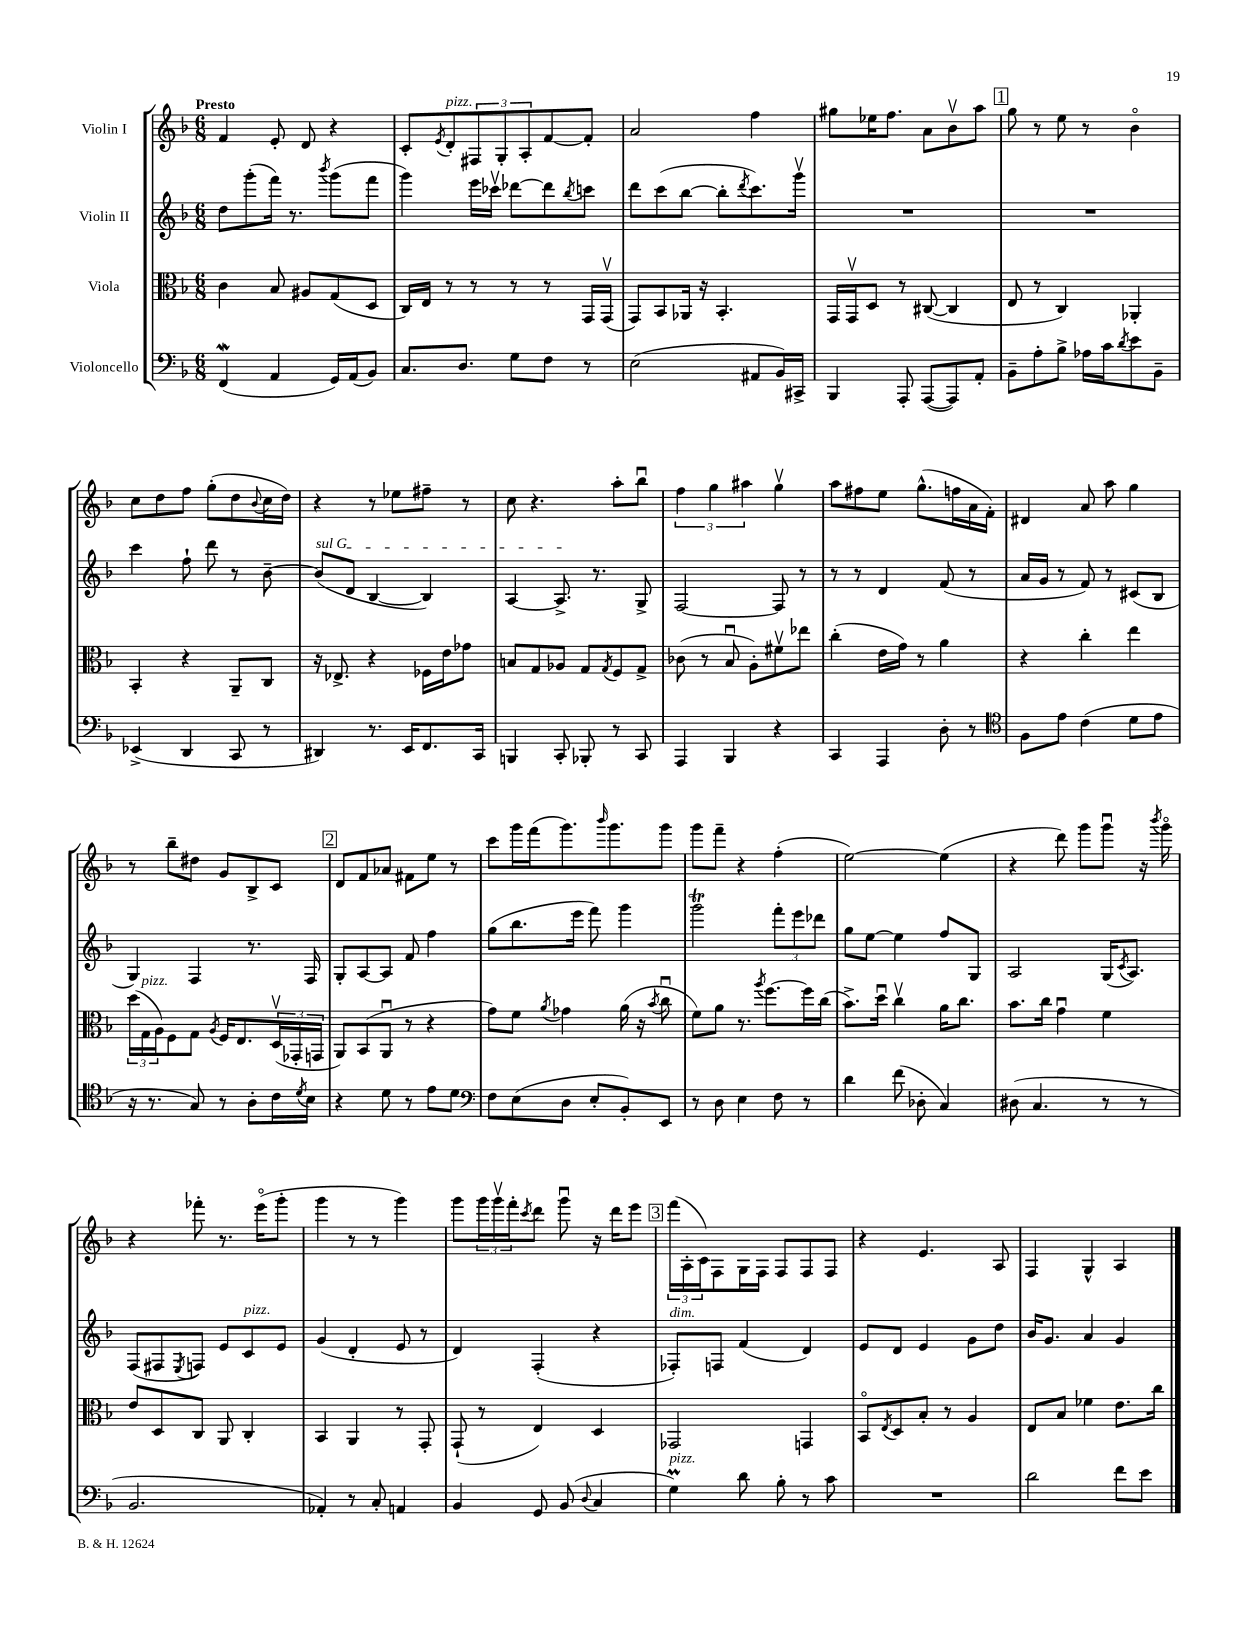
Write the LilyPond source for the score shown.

<<
\new StaffGroup <<
\new Staff = "s0" \with { instrumentName = "Violin I" } {
    \clef treble \key f \major \numericTimeSignature \time 6/8 \tempo "Presto"
    f'4 e'8-. d'8 r4 |
    c'8-. \acciaccatura { e'8 } d'8-.^\markup { \italic "pizz." } \tuplet 3/2 { fis8 g8-. a8-. } f'8~ f'8-. |
    a'2 f''4 |
    gis''8 ees''16 f''8. a'8 bes'8\upbow a''8 |
    \mark \markup { \box "1" } g''8 r8 e''8 r8 bes'4\flageolet |
    c''8 d''8 f''8 g''8-.( d''8 \appoggiatura { bes'8 } c''16 d''16) |
    r4 r8 ees''8 fis''8-- r8 |
    c''8 r4. a''8-. bes''8\downbow |
    \tuplet 3/2 { f''4 g''4 ais''4 } g''4\upbow |
    a''8 fis''8 e''8 g''8.-^( f''16 a'16 f'16-.) |
    dis'4 a'8 a''8 g''4 |
    r8 bes''8-- dis''8 g'8 bes8-> c'8 |
    \mark \markup { \box "2" } d'8 f'8 aes'8 fis'8 e''8 r8 |
    c'''8 g'''16 f'''16( g'''8.) \grace { bes'''16 } g'''8. g'''8 |
    g'''8 f'''8-- r4 f''4-.( |
    e''2~) e''4( |
    r4 d'''8) g'''8 g'''8\downbow r16 \acciaccatura { bes'''8 } g'''16\flageolet |
    r4 fes'''8-. r8. e'''16\flageolet( g'''8-. |
    g'''4 r8 r8 g'''4) |
    g'''8 \tuplet 3/2 { g'''16 g'''16\upbow f'''16-. } \acciaccatura { c'''8 } d'''8 g'''8\downbow r16 d'''16 e'''8 |
    \mark \markup { \box "3" } \tuplet 3/2 { f'''16( a16-. c'16) } f8 g16 f16 f8 f8 f8 |
    r4 e'4. a8 |
    f4 g4-^ a4 \bar "|." |
}
\new Staff = "s1" \with { instrumentName = "Violin II" } {
    \clef treble \key f \major \numericTimeSignature \time 6/8
    d''8 g'''8-.( f'''16) r8. \acciaccatura { bes'''8 } g'''8( f'''8 |
    g'''4) e'''16 ces'''16\upbow des'''8~ des'''8 \acciaccatura { bes''8 } c'''8 |
    d'''8 c'''8( bes''8~ bes''8-. \acciaccatura { d'''8 } c'''8.) g'''16\upbow |
    R2. |
    \mark \markup { \box "1" } R2. |
    c'''4 f''8-! d'''8 r8 bes'8~-- |
    \once \override TextSpanner.bound-details.left.text = \markup { \italic "sul G" } bes'8\startTextSpan( d'8 bes4~ bes4) |
    a4~ a8.->\stopTextSpan r8. g8-> |
    f2~ f8 r8 |
    r8 r8 d'4 f'8( r8 |
    a'16 g'16 r8 f'8) r8 cis'8( bes8 |
    g4) f4 r8. f16 |
    \mark \markup { \box "2" } g8-. a8~ a8 f'8 f''4 |
    g''8( bes''8. e'''16 f'''8) g'''4 |
    g'''2\trill \tuplet 3/2 { f'''8-. e'''8 des'''8 } |
    g''8 e''8~ e''4 f''8 g8 |
    a2 g16( \acciaccatura { c'8 } a8.) |
    f8( fis8 \acciaccatura { e8 } f8) e'8 c'8^\markup { \italic "pizz." } e'8 |
    g'4( d'4-. e'8 r8 |
    d'4) f4-.( r4 |
    \mark \markup { \box "3" } fes8-.^\markup { \italic "dim." }) f8 f'4( d'4) |
    e'8 d'8 e'4 g'8 d''8 |
    bes'16 g'8. a'4 g'4 \bar "|." |
}
\new Staff = "s2" \with { instrumentName = "Viola" } {
    \clef alto \key f \major \numericTimeSignature \time 6/8
    c'4 bes8 ais8 g8( d8 |
    c16) e16 r8 r8 r8 r8 g,16 g,16\upbow( |
    g,8) bes,8 aes,16 r16 bes,4.-. |
    g,16 g,16\upbow d8 r8 cis8~( cis4 |
    \mark \markup { \box "1" } e8 r8 c4) aes,4-. |
    bes,4-. r4 a,8-- c8 |
    r16 ees8.-> r4 fes16 e'16 ges'8 |
    b8 g8 aes8 g8 \acciaccatura { g8 } f8 g8-> |
    ces'8( r8 bes8\downbow a8-.) fis'8\upbow ees''8 |
    c''4-.( e'16 g'16) r8 a'4 |
    r4 c''4-. e''4 |
    \tuplet 3/2 { d''16( g16^\markup { \italic "pizz." } a16) } f8 g8 \acciaccatura { a8 } f16 e8. \tuplet 3/2 { d16\upbow( ges,16-. g,16 } |
    \mark \markup { \box "2" } a,8) bes,8( a,8\downbow r8 r4 |
    g'8) f'8 \acciaccatura { a'8 } ges'4 a'16( r16 \acciaccatura { bes'8 } c''8\downbow |
    f'8) a'8 r8. \acciaccatura { a''8 } f''8.~ f''16 c''16( |
    bes'8.->) d''16\downbow c''4\upbow a'16 c''8. |
    bes'8. c''16 g'4\downbow f'4 |
    e'8 d8 c8 a,8 c4-. |
    bes,4 a,4 r8 g,8-. |
    g,8-!( r8 e4) d4 |
    \mark \markup { \box "3" } ges,2 g,4 |
    bes,8\flageolet \acciaccatura { e8 } d8 bes8-. r8 a4 |
    e8 bes8 fes'4 e'8. c''16 \bar "|." |
}
\new Staff = "s3" \with { instrumentName = "Violoncello" } {
    \clef bass \key f \major \numericTimeSignature \time 6/8
    f,4\mordent( a,4 g,16) a,16( bes,8) |
    c8. d8. g8 f8 r8 |
    e2( ais,8 bes,16) cis,16-> |
    bes,,4 a,,8-. a,,8~( a,,8) a,8-. |
    \mark \markup { \box "1" } bes,8-- a8-. bes8-> aes16 c'16 \acciaccatura { d'8 } e'8 bes,8-- |
    ees,4->( d,4 c,8 r8 |
    dis,4) r8. e,16 f,8. c,16 |
    b,,4 c,8-. bes,,8-. r8 c,8 |
    a,,4 bes,,4 r4 |
    c,4 a,,4 d8-. r8 |
    \clef tenor f8 e'8 c'4( d'8 e'8 |
    r16 r8. g8) r8 a8-. c'16 \acciaccatura { d'8 } bes16 |
    \mark \markup { \box "2" } r4 d'8 r8 e'8 d'8 |
    \clef bass f8 e8( d8 e8-. bes,8-.) e,8 |
    r8 d8 e4 f8 r8 |
    d'4 f'8( des8-. c4) |
    dis8( c4. r8 r8 |
    bes,2. |
    aes,4-.) r8 c8-. a,4 |
    bes,4 g,8 bes,8( \appoggiatura { d8 } c4 |
    \mark \markup { \box "3" } g4\prall^\markup { \italic "pizz." }) d'8 bes8-. r8 c'8 |
    R2. |
    d'2 f'8 e'8 \bar "|." |
}
>>
>>
\layout { \context { \Score \remove "Bar_number_engraver" } }
